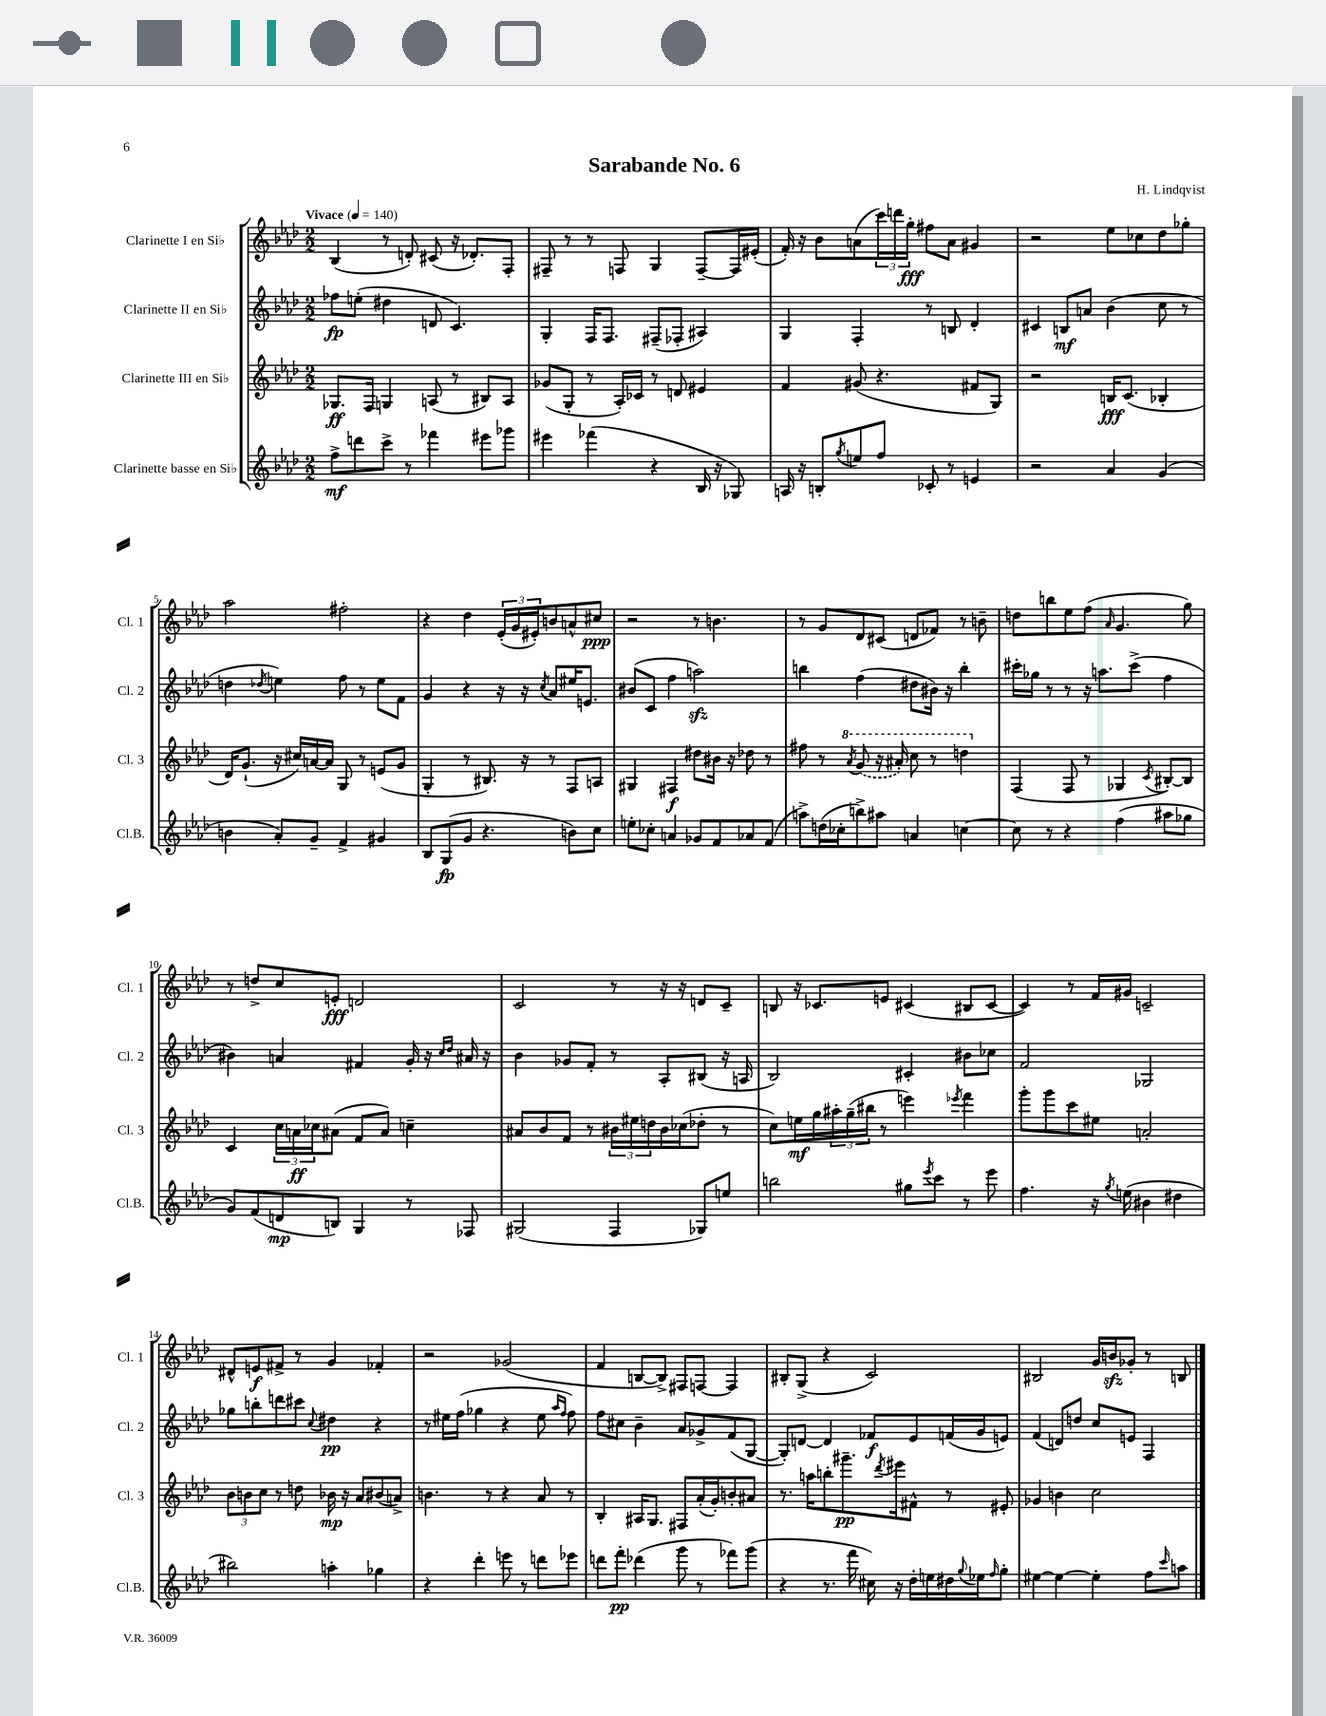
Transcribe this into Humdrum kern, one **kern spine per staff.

**kern	**kern	**kern	**kern
*staff4	*staff3	*staff2	*staff1
*clefG2	*clefG2	*clefG2	*clefG2
*k[b-e-a-d-]	*k[b-e-a-d-]	*k[b-e-a-d-]	*k[b-e-a-d-]
*M2/2	*M2/2	*M2/2	*M2/2
*MM140	*MM140	*MM140	*MM140
8ff^\L	8.G-/L	8ff-\L	(4B-/
8ddd\	.	(8ee'\J	.
.	16F/Jk	.	.
8ccc^\J	4G/	4dd#\	8r
8r	.	.	8d'/)
4fff-\	(8A/	8d/	(8c#/
.	8r	4.c/)	16r
.	.	.	8.d-'/L)
8eee#\L	8B#/L)	.	.
8ggg-\J	8A/J	.	8F'/J
=	=	=	=
4eee#\	(8g-/L	4G'/	8F#~/
.	8G'/J	.	8r
(4fff-\	8r	16F/LK	8r
.	.	8.F/J	.
.	16A-'/LL)	.	8F/
.	16c-/JJ	.	.
4r	8r	(8F#~/L	4G/
.	8d/	8F-'/J	.
16B-/	4e#/	4A#/)	[8F~/L
16r	.	.	.
8G-/)	.	.	16F/]L
.	.	.	(16e#'/JJ
=	=	=	=
16A/	4f/	4G/	16f'/)
16r	.	.	16r
8B'/L	.	.	8b-\L
8qgg/	.	.	.
8ee/	(8g#/	4F'/	(8a\
8ff/J	4.r	.	24ccc\L)
.	.	.	24ddd\
.	.	.	24gg'\JJ
8c-'/	.	8r	8ff#\L
8r	.	8B/	8a\J
4e/	8f#/L	4d-'/	4g#/
.	8G/J)	.	.
=	=	=	=
2r	2r	4c#/	2r
.	.	8B/L	.
.	.	8a/J	.
4a-/	16B/LK	(4b-\	8ee-\L
.	(8.c/J	.	.
.	.	.	8cc-\
(4g/	4B-'/	8cc\	8dd-\
.	.	8r	8gg-'\J
=	=	=	=
4b\	16d-/LK)	4dd\	2aa-\
.	(8.g`/J	.	.
.	.	8qdd-/	.
8a-'/L)	16r	4ee\)	.
.	16cc#/LL)	.	.
8g~/J	[16a/	.	.
.	16a/]JJ	.	.
4f^/	8G/	8ff\	2ff#'\
.	8r	8r	.
4g#/	(8e/L	8ee\L	.
.	8g/J	8f\J	.
=	=	=	=
8B-/L	4G'/	4g/	4r
(8G/	.	.	.
8g/J	8r	4r	4dd-\
4.r	8.B#/)	.	.
.	.	16r	(24e-'/LL
.	.	.	24g/
.	16r	16r	.
.	.	.	24e#'/J)
.	.	8qcc/	.
.	8r	8a-/L	8b/
8b\L)	8F/L	16ee#/K	8a^^/
.	.	8.e/J	.
8cc\J	8A/J	.	8cc#/J
=	=	=	=
8ee'\L	4G#/	(8b#/L	2r
8cc-'\J	.	8c/J	.
4a/	4F#/	4ff\	.
8g-/L	8dd#\L	2aa\)	8r
8f/	16b#\Jk	.	4.b\
.	16r	.	.
8a-/	8dd-\	.	.
(8f/J	8r	.	.
=	=	=	=
8aa^\L)	8ff#\	4bb\	8r
(16dd\L	8r	.	8g/L
16cc-'\J	.	.	.
.	8qaa-/	.	.
8bb^\)	(8gg/	(4ff\	8d-/
8aa#\J	16r	.	(8c#/J
.	16aa#'/)	.	.
4a/	8ccc\	8dd#\L	8d/L
.	8r	16b#\Jk)	8f-/J)
.	.	16r	.
[4cc\	4ddd\	4bb'\	8r
.	.	.	8b~\
=	=	=	=
8cc\]	(4F/	16ccc#'\LL	8dd\L
.	.	16gg-\JJ	.
8r	.	8r	8bb\
4r	8F/	8r	8ee-\
.	8r	16r	(8ff\J
.	.	8.aa\L	.
.	.	.	16qqa-/
(4ff\	4G-/	.	4.g/
.	.	(8ccc#^\J	.
.	8qc/	.	.
8aa#\L	[8B#'/L)	4ff\	.
8gg-\J	8B#/]J	.	8gg\)
=	=	=	=
8g/L)	4c/	4b#\)	8r
(8f/	.	.	8dd^/L
8d/	24cc\LL	4a/	8cc/
.	24a\	.	.
.	24cc-\J	.	.
8B/J)	(8a#\J	.	8e'/J
4G/	8f/L	4f#/	2d/
.	8a#/J)	.	.
8r	4cc~\	16g'/	.
.	.	16r	.
.	.	16qqcc/LL	.
.	.	16qqdd-/JJ	.
8F-/	.	16a#/	.
.	.	16r	.
=	=	=	=
(2G#/	8a#/L	4b-\	2c/
.	8b-/	.	.
.	8f/J	8g-/L	.
.	8r	8f'/J	.
4F/	24b#\LL	8r	8r
.	24ee#\	.	.
.	24dd\	.	.
.	16b#\	8A-'/L	16r
.	(16cc-\J	.	16r
8G-/L)	8dd-'\J	(8B#/J	8d/L
8ee/J	8r	16r	8c~/J
.	.	16A/	.
=	=	=	=
2bb\	8cc\L)	2B-/)	8B/
.	16ee\L	.	16r
.	16gg\	.	8.c-/L
.	24aa#'\	.	.
.	(24gg~\	.	.
.	24bb#\JJ	.	.
.	8r	.	8e/J
8gg#\L	4eee\)	4c#'/	(4c#/
8qeee-/	.	.	.
8ccc\J	.	.	.
.	8qeee-/	.	.
8r	4fff\	8b#\L	8B#/L
8eee-\	.	8cc-\J	[8c#/J
=	=	=	=
4.ff\	8ggg'\L	2f/	4c#/])
.	8ggg\	.	.
.	8ccc\	.	8r
16r	8ee#\J	.	16f/LL
8qgg/	.	.	.
(16ee\	.	.	16g#/JJ
4b#\	2a'/	2G-/	2c~/
4dd#\	.	.	.
=	=	=	=
2bb#\)	12b-\L	8gg-\L	8d#^^/L
.	12b\	.	.
.	.	8bb'\	8e/
.	12cc\J	.	.
.	8r	8ddd\	8f#^/J
.	8dd\	8ccc#\J	8r
.	.	8qqcc/	.
4aa'\	16b-\	4dd#\	4g/
.	16r	.	.
.	8a-/L	.	.
4gg-\	(8b#/	4r	4f-'/
.	8a^/J)	.	.
=	=	=	=
4r	4.b\	8r	2r
.	.	16ee#\LL	.
.	.	(16ff\JJ	.
4ddd-'\	.	4gg-\	.
.	8r	.	.
8eee\	4r	4r	(2g-/
8r	.	.	.
8ddd\L	8a-/	8ee#\	.
.	.	16qqaa-/LL	.
.	.	16qqff/JJ	.
8eee-\J	8r	8ff\)	.
=	=	=	=
8ddd\L	4B-'/	8ff\L	4f/
8fff'\J	.	8cc#\J	.
(4ddd-\	16A#/LK	4b-~\	[8B/L
.	8.G/J	.	.
.	.	.	8B^/]J)
8ggg\	8F#/L	8a-/L	8F#/L
8r	(16a-'/L	8g-^/	[8F/J
.	16g'/J)	.	.
8fff-\L)	8b'/	(8f/	4F/]
(8ggg\J	8a#/J	[8G/J	.
=	=	=	=
4r	8.r	8G'/]L)	8B#'/L
.	.	[8d/J	(8G^/J
.	16aa\LK	.	.
8.r	8bb'\	4d/]	4r
.	8.ggg#~\	.	.
16fff\	.	.	.
16cc#\)	.	8f-/L	2c/)
.	8qddd-/	.	.
16r	16eee#\k	.	.
16dd-'\LL	8f#^^\J	8e-/	.
16ee\	.	.	.
16dd#\	8r	(16f/L	.
8qqgg/	.	.	.
16ee-\J	.	16g/J	.
16qqff/	.	.	.
8gg'\J	8e#'/	8e/J)	.
=	=	=	=
[4ee#\	4g-/	(4f/	2B#/
4ee#\_	4b\	8d/L)	.
.	.	8dd/J	.
4ee#'\]	2cc\	8cc/L	16g/LL
.	.	.	16b/J
.	.	8e/J	8g-'/J
8ff\L	.	4F/	8r
16qqccc/	.	.	.
8aa\J	.	.	8B/
==	==	==	==
*-	*-	*-	*-
